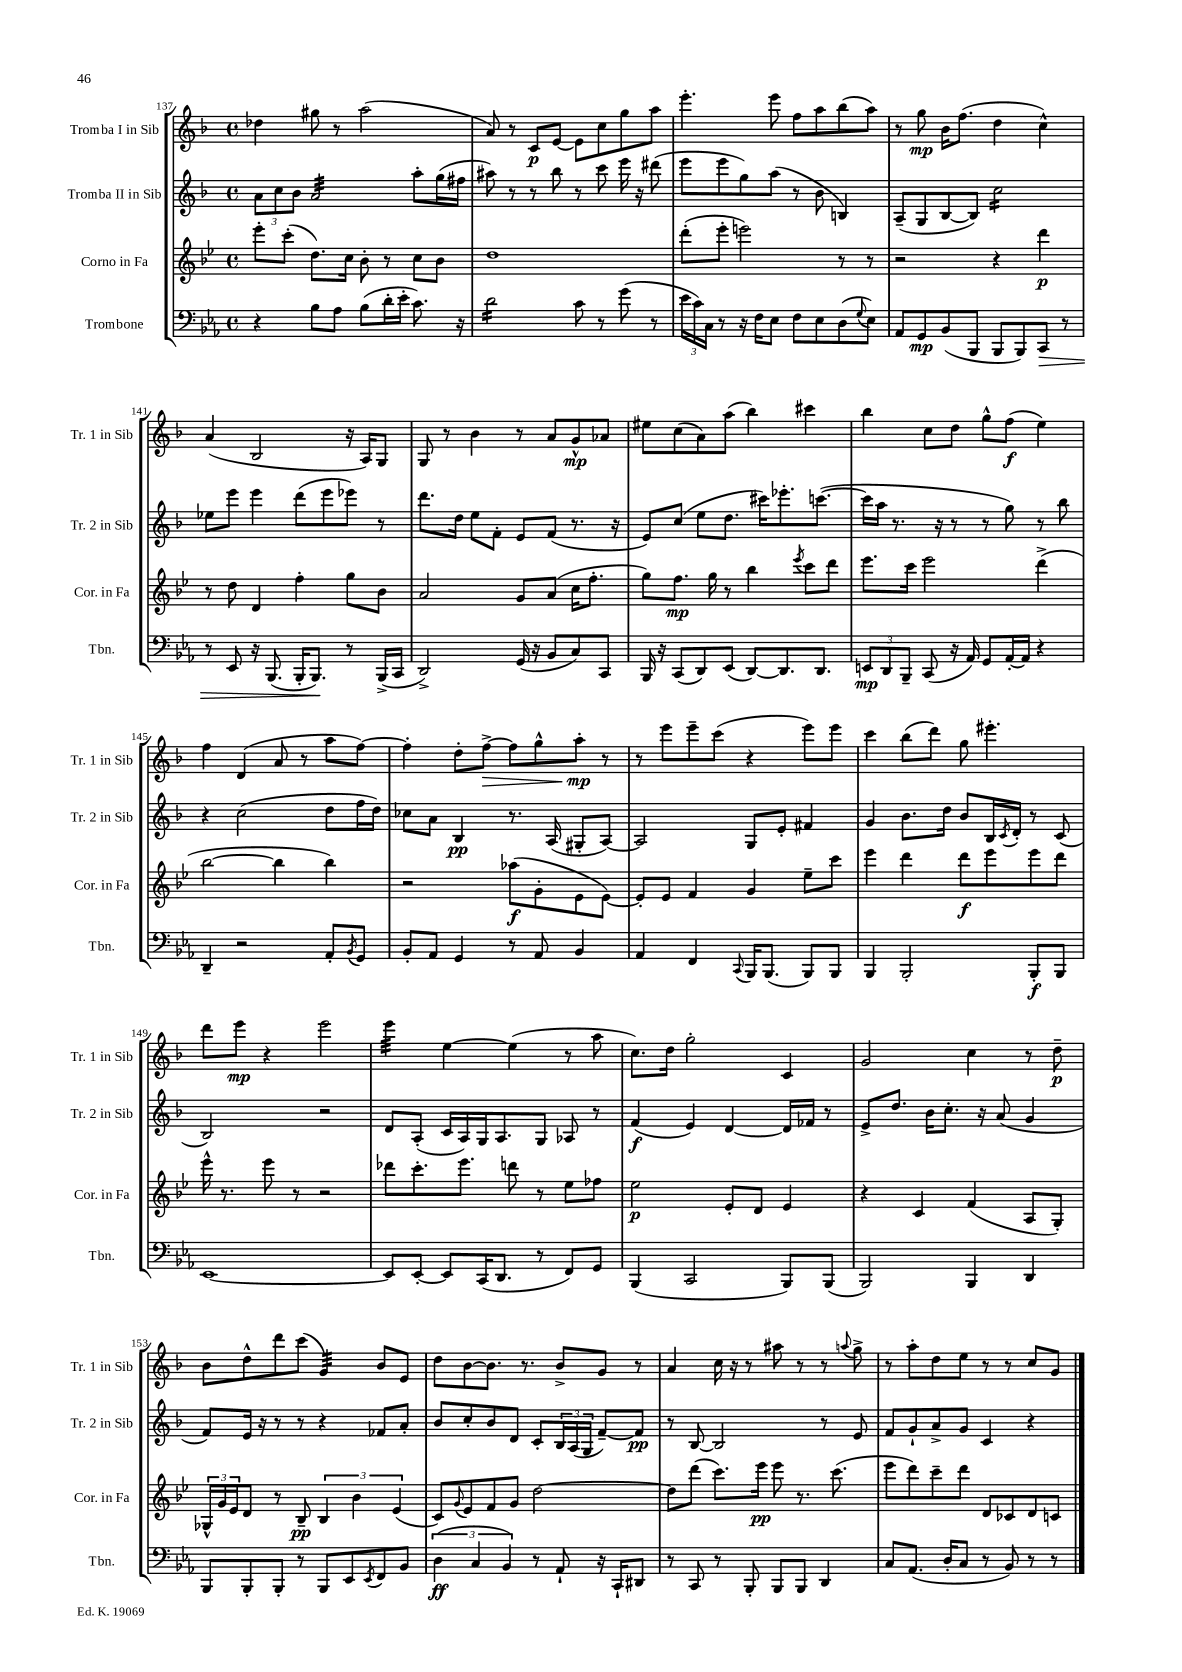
<<
\new StaffGroup <<
\new Staff = "s0" \with { instrumentName = "Tromba I in Sib" shortInstrumentName = "Tr. 1 in Sib" } {
    \clef treble \key f \major \defaultTimeSignature \time 4/4
    des''4 gis''8 r8 a''2( |
    a'8) r8 c'8\p e'8~ e'8 c''8 g''8 a''8 |
    e'''4.-. e'''8 f''8 a''8 bes''8( a''8) |
    r8 g''8\mp bes'16 f''8.( d''4 c''4-^) |
    a'4( bes2 r16 a16) g8 |
    g8 r8 bes'4 r8 a'8 g'8-^\mp aes'8 |
    eis''8 c''8( a'8) a''8( bes''4) cis'''4 |
    bes''4 c''8 d''8 g''8-^ f''8\f( e''4) |
    f''4 d'4( a'8 r8 a''8 f''8~) |
    f''4-. d''8-. f''8~->\> f''8 g''8-^ a''8-.\mp\! r8 |
    r8 e'''8 e'''8-- c'''8( r4 e'''8) e'''8 |
    c'''4 bes''8( d'''8) g''8 eis'''4.-. |
    d'''8 e'''8\mp r4 e'''2 |
    e'''4:32 e''4~ e''4( r8 a''8 |
    c''8.) d''16 g''2-. c'4 |
    g'2 c''4 r8 d''8--\p |
    bes'8 d''8-^ d'''8 c'''8( g'4:32) bes'8 e'8 |
    d''8 bes'8~ bes'8. r8. bes'8-> g'8 r8 |
    a'4 c''16 r16 r8 ais''8 r8 r8 \appoggiatura { a''8 } g''8-> |
    r8 a''8-. d''8 e''8 r8 r8 c''8 g'8 \bar "|." |
}
\new Staff = "s1" \with { instrumentName = "Tromba II in Sib" shortInstrumentName = "Tr. 2 in Sib" } {
    \clef treble \key f \major \defaultTimeSignature \time 4/4
    \tuplet 3/2 { a'8 c''8 bes'8 } a'2:32 a''8-. g''16( fis''16 |
    ais''8) r8 r8 bes''8 r8 c'''8 e'''16 r16 dis'''8( |
    e'''8 e'''8 g''8) a''8( r8 bes'8 b4) |
    a8--( g8 bes8~ bes8) c''2:16 |
    ees''8 e'''8 e'''4 d'''8( e'''8 ees'''8) r8 |
    d'''8. d''16 e''8 f'8-. e'8 f'8( r8. r16 |
    e'8) c''8( e''8 d''8. cis'''16) ees'''8.-. c'''8.~( |
    c'''16 a''16 r8. r16 r8 r8 g''8) r8 bes''8 |
    r4 c''2( d''8 f''16 d''16) |
    ces''8 a'8 bes4\pp r8. a16( gis8-. a8~) |
    a2 g8 e'8-. fis'4 |
    g'4 bes'8. d''16 bes'8 bes16 \acciaccatura { c'8 } d'16-. r8 c'8( |
    bes2) r2 |
    d'8 a8-.( c'16 a16) g16 a8. g8 aes8 r8 |
    f'4\f( e'4) d'4~ d'16 fes'16 r8 |
    e'8-> d''8. bes'16 c''8.-. r16 a'8( g'4 |
    f'8) e'16 r16 r8 r8 r4 fes'8 a'8-. |
    bes'8 c''8-. bes'8 d'8 c'8-. \tuplet 3/2 { bes16 a16( g16 } f'8~--) f'8\pp |
    r8 bes8~ bes2 r8 e'8 |
    f'8 g'8-! a'8-> g'8 c'4 r4 \bar "|." |
}
\new Staff = "s2" \with { instrumentName = "Corno in Fa" shortInstrumentName = "Cor. in Fa" } {
    \clef treble \key bes \major \defaultTimeSignature \time 4/4
    ees'''8-. c'''8-.( d''8.) c''16 bes'8-. r8 c''8 bes'8 |
    d''1 |
    d'''8-.( ees'''8-. e'''2) r8 r8 |
    r2 r4 d'''4\p |
    r8 d''8 d'4 f''4-. g''8 bes'8 |
    a'2 g'8 a'8( c''16 f''8.-. |
    g''8) f''8.\mp g''16 r8 bes''4 \acciaccatura { ees'''8 } c'''8 d'''8 |
    ees'''8. c'''16 ees'''2 d'''4->( |
    bes''2~ bes''4 bes''4) |
    r2 aes''8\f( g'8-. ees'8 ees'8~) |
    ees'8-. ees'8 f'4 g'4 ees''8-- c'''8 |
    ees'''4 d'''4 d'''8\f ees'''8 ees'''8 d'''8 |
    ees'''16-^ r8. ees'''8 r8 r2 |
    des'''8 c'''8.-. ees'''8. d'''8 r8 ees''8 fes''8 |
    ees''2\p ees'8-. d'8 ees'4 |
    r4 c'4 f'4( a8 g8-.) |
    \tuplet 3/2 { ges16-^ g'16 ees'16 } d'8 r8 bes8--\pp \tuplet 3/2 { bes4 bes'4 ees'4( } |
    c'8) \appoggiatura { g'8 } ees'8 f'8 g'8 d''2~ |
    d''8 d'''8( c'''8.) ees'''16\pp ees'''8 r8. c'''8.( |
    ees'''8 d'''8) c'''8-- d'''8 d'8 ces'8 d'8 c'8 \bar "|." |
}
\new Staff = "s3" \with { instrumentName = "Trombone" shortInstrumentName = "Tbn." } {
    \clef bass \key ees \major \defaultTimeSignature \time 4/4
    r4 bes8 aes8 bes8( d'16-. ees'16-. c'8.) r16 |
    d'2:16 c'8 r8 g'8( r8 |
    \tuplet 3/2 { ees'16 c'16) c16 } r8 r16 f16 ees8 f8 ees8 d8( \appoggiatura { g8 } ees8) |
    aes,8 g,8\mp bes,8( bes,,8 bes,,8 bes,,8) c,8\> r8 |
    r8 ees,8 r16 bes,,8.( bes,,16-. bes,,8.\!) r8 bes,,16->( c,16 |
    d,2->) g,16( r16 bes,8 c8) c,8 |
    bes,,16 r16 c,8( d,8) ees,8( d,8~) d,8. d,8. |
    \tuplet 3/2 { e,8\mp d,8 bes,,8-- } c,8( r16 aes,16) g,8 aes,16~-. aes,16 r4 |
    d,4-- r2 aes,8-. \acciaccatura { bes,8 } g,8 |
    bes,8-. aes,8 g,4 r8 aes,8 bes,4 |
    aes,4 f,4 \appoggiatura { c,8 } bes,,16 bes,,8.( bes,,8) bes,,8 |
    bes,,4 bes,,2-. bes,,8-.\f bes,,8 |
    ees,1~ |
    ees,8 ees,8~-. ees,8 c,16( d,8. r8 f,8) g,8 |
    bes,,4( c,2 bes,,8) bes,,8( |
    bes,,2) bes,,4 d,4 |
    bes,,8 bes,,8-. bes,,8-. r8 bes,,8 ees,8 \acciaccatura { ees,8 } f,8 bes,8 |
    \tuplet 3/2 { d4\ff( c4 bes,4) } r8 aes,8-! r16 c,16-! dis,8 |
    r8 c,8 r8 bes,,8-. bes,,8 bes,,8 d,4 |
    c8 aes,8.( d16-. c8 r8 bes,8) r8 r8 \bar "|." |
}
>>
>>
\layout { \context { \Score currentBarNumber = #137 } }
